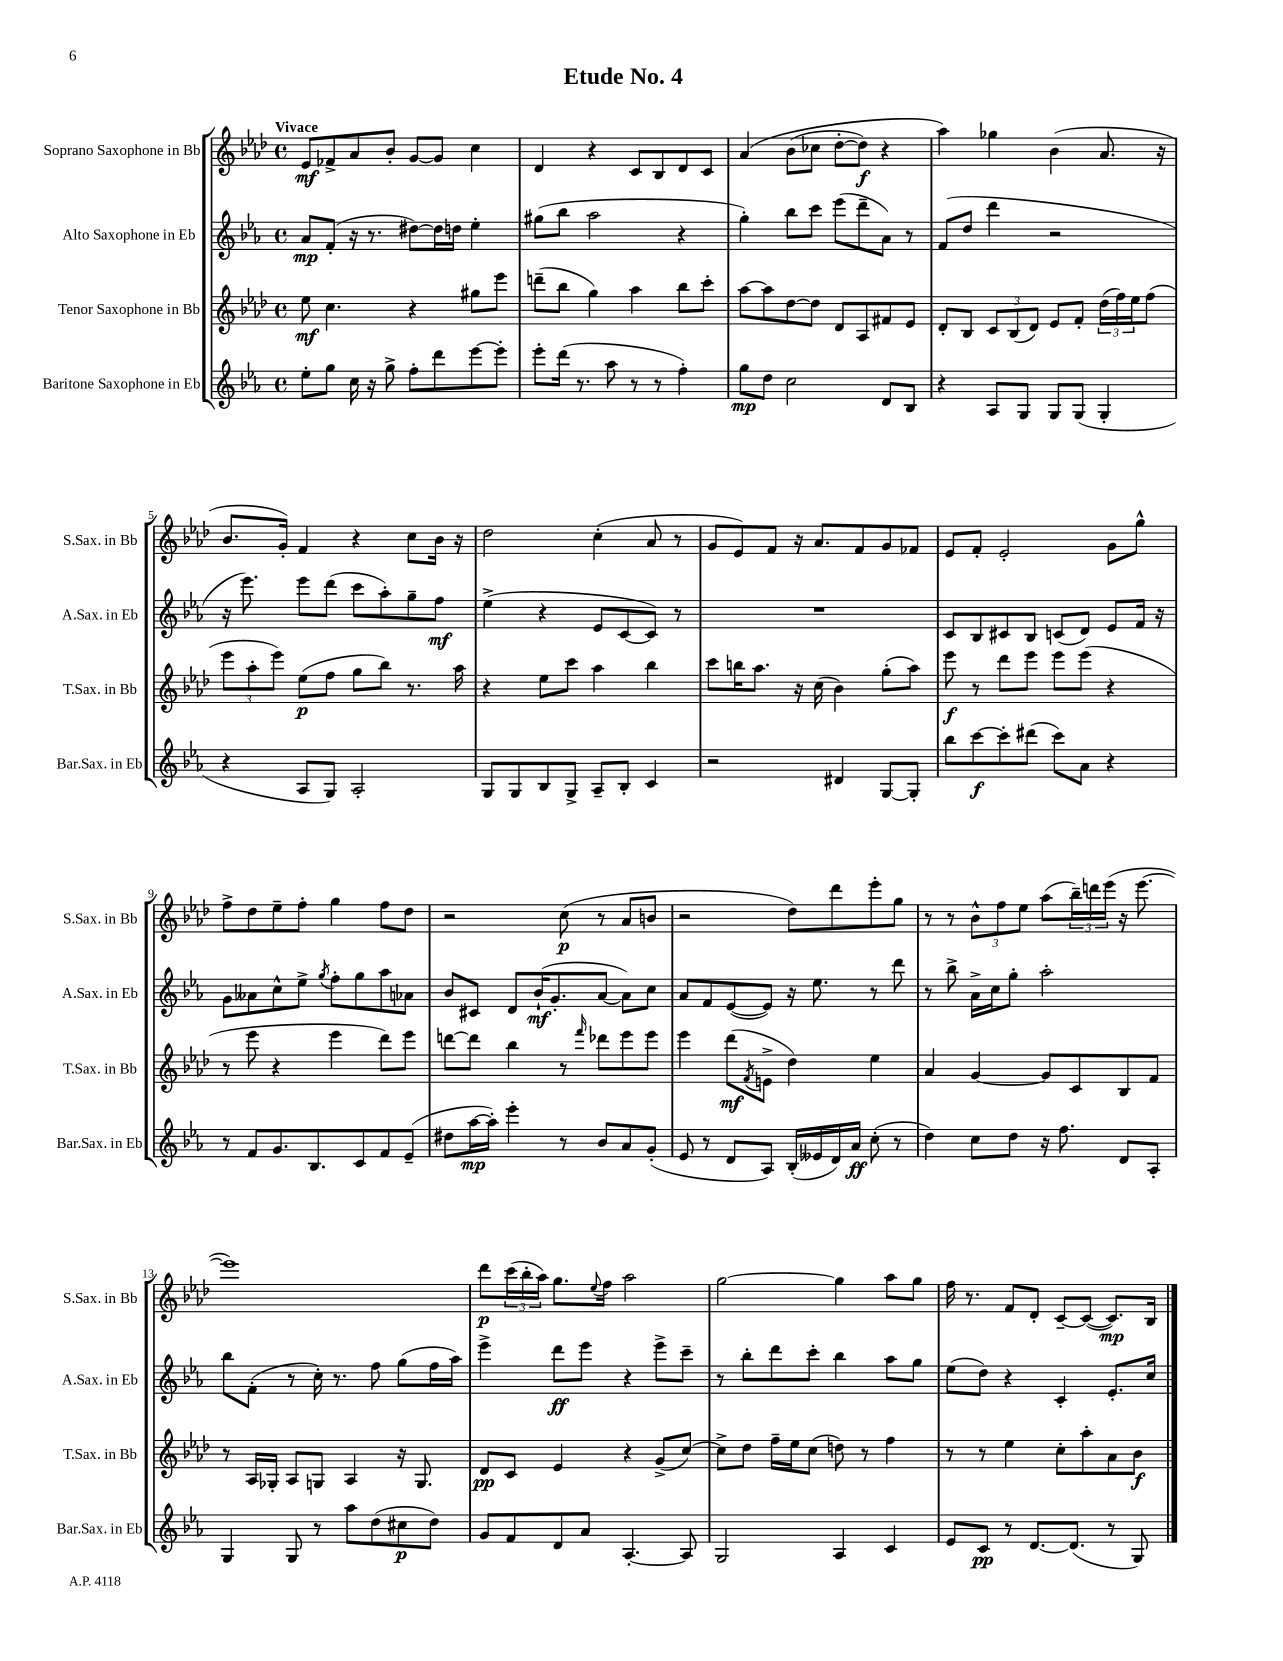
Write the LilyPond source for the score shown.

\header { title = "Etude No. 4" }
<<
\new StaffGroup <<
\new Staff = "s0" \with { instrumentName = "Soprano Saxophone in Bb" shortInstrumentName = "S.Sax. in Bb" } {
    \clef treble \key aes \major \defaultTimeSignature \time 4/4 \tempo "Vivace"
    ees'8\mf fes'8-> aes'8 bes'8-. g'8~ g'8 c''4 |
    des'4 r4 c'8 bes8 des'8 c'8 |
    aes'4\( bes'8( ces''8 des''8~-. des''8\f) r4 |
    aes''4\) ges''4 bes'4( aes'8. r16 |
    bes'8. g'16-.) f'4 r4 c''8 bes'16 r16 |
    des''2 c''4-.( aes'8 r8 |
    g'8 ees'8) f'8 r16 aes'8. f'8 g'8 fes'8 |
    ees'8 f'8-. ees'2-. g'8 g''8-^ |
    f''8-> des''8 ees''8-- f''8-. g''4 f''8 des''8 |
    r2 c''8\p( r8 aes'8 b'8 |
    r2 des''8) des'''8 ees'''8-. g''8 |
    r8 r8 \tuplet 3/2 { bes'8-^ f''8 ees''8 } aes''8( \tuplet 3/2 { bes''16--) d'''16 ees'''16( } r16 ees'''8.~ |
    ees'''1) |
    des'''8\p \tuplet 3/2 { c'''16( bes''16-. aes''16) } g''8. \appoggiatura { ees''8 } f''16 aes''2 |
    g''2~ g''4 aes''8 g''8 |
    f''16 r8. f'8 des'8-. c'8~-- c'8~( c'8.\mp) bes16 \bar "|." |
}
\new Staff = "s1" \with { instrumentName = "Alto Saxophone in Eb" shortInstrumentName = "A.Sax. in Eb" } {
    \clef treble \key ees \major \defaultTimeSignature \time 4/4
    aes'8\mp f'8-.( r16 r8. dis''8~) dis''16 d''16 ees''4-. |
    gis''8( bes''8 aes''2 r4 |
    g''4-.) bes''8 c'''8 ees'''8( d'''8-- aes'8) r8 |
    f'8( d''8 d'''4 r2 |
    r16 ees'''8.) ees'''8 d'''8( c'''8 aes''8-.) g''8-- f''8\mf |
    ees''4->( r4 ees'8 c'8~ c'8) r8 |
    R1 |
    c'8 bes8 cis'8 bes8 c'8( d'8) ees'8 f'16 r16 |
    g'8 aeses'8 c''8-^ ees''8-> \acciaccatura { g''8 } f''8-. g''8 aes''8 aes'8 |
    bes'8 cis'8 d'8 bes'16-!\mf( g'8.-. aes'8~ aes'8) c''8 |
    aes'8 f'8 ees'8~( ees'8) r16 ees''8. r8 d'''8 |
    r8 bes''8-> aes'16-> c''16 g''8-. aes''2-. |
    bes''8 f'8-.( r8 c''16-.) r8. f''8 g''8( f''16 aes''16) |
    ees'''4-> d'''8\ff ees'''8 r4 ees'''8-> c'''8-- |
    r8 bes''8-. d'''8 c'''8-. bes''4 aes''8 g''8 |
    ees''8( d''8) r4 c'4-. ees'8.-. c''16 \bar "|." |
}
\new Staff = "s2" \with { instrumentName = "Tenor Saxophone in Bb" shortInstrumentName = "T.Sax. in Bb" } {
    \clef treble \key aes \major \defaultTimeSignature \time 4/4
    ees''8\mf c''4. r4 gis''8 ees'''8 |
    d'''8--( bes''8 g''4) aes''4 bes''8 c'''8-. |
    aes''8~ aes''8 des''8~ des''8 des'8 aes8 fis'8 ees'8 |
    des'8-. bes8 \tuplet 3/2 { c'8 bes8( des'8) } ees'8 f'8-. \tuplet 3/2 { des''16( f''16) ees''16 } f''8( |
    \tuplet 3/2 { ees'''8 aes''8-. ees'''8) } ees''8\p( f''8 g''8 bes''8) r8. aes''16 |
    r4 ees''8 c'''8 aes''4 bes''4 |
    c'''8 b''16 aes''8. r16 c''16( bes'4) g''8-.( aes''8) |
    ees'''8\f r8 des'''8 ees'''8 ees'''8 ees'''8( r4 |
    r8 ees'''8 r4 ees'''4 des'''8) ees'''8 |
    d'''8~ d'''8 bes''4 r8 \grace { f'''16 } des'''8 ees'''8 ees'''8 |
    ees'''4 des'''8\mf( \acciaccatura { f'8 } e'8-> des''4) ees''4 |
    aes'4 g'4~ g'8 c'8 bes8 f'8 |
    r8 aes16 ges16-. aes8 g8 aes4 r16 g8. |
    des'8\pp c'8 ees'4 r4 g'8->( c''8~) |
    c''8-> des''8 f''16-- ees''16 c''8( d''8) r8 f''4 |
    r8 r8 ees''4 c''8-. aes''8-. aes'8 bes'8\f \bar "|." |
}
\new Staff = "s3" \with { instrumentName = "Baritone Saxophone in Eb" shortInstrumentName = "Bar.Sax. in Eb" } {
    \clef treble \key ees \major \defaultTimeSignature \time 4/4
    ees''8-. g''8 c''16 r16 g''8-> f''8-. d'''8 ees'''8~ ees'''8-. |
    ees'''8-. d'''16( r8. aes''8 r8 r8 f''4-.) |
    g''8\mp d''8 c''2 d'8 bes8 |
    r4 aes8 g8 g8 g8( g4-. |
    r4 aes8 g8) aes2-. |
    g8 g8 bes8 g8-> aes8-- bes8-. c'4 |
    r2 dis'4 g8~ g8-. |
    bes''8 c'''8~\f c'''8-. dis'''8( c'''8) aes'8 r4 |
    r8 f'8 g'8. bes8. c'8 f'8 ees'8--( |
    dis''8 aes''16~\mp aes''16-.) ees'''4-. r8 bes'8 aes'8 g'8-.( |
    ees'8 r8 d'8 aes8) bes16-.( eeses'16 d'16) aes'16\ff c''8-.( r8 |
    d''4) c''8 d''8 r16 f''8. d'8 aes8-. |
    g4 g8 r8 aes''8 d''8( cis''8\p d''8) |
    g'8 f'8 d'8 aes'8 aes4.~-. aes8 |
    g2 aes4 c'4 |
    ees'8 c'8\pp r8 d'8.~ d'8.( r8 g8) \bar "|." |
}
>>
>>
